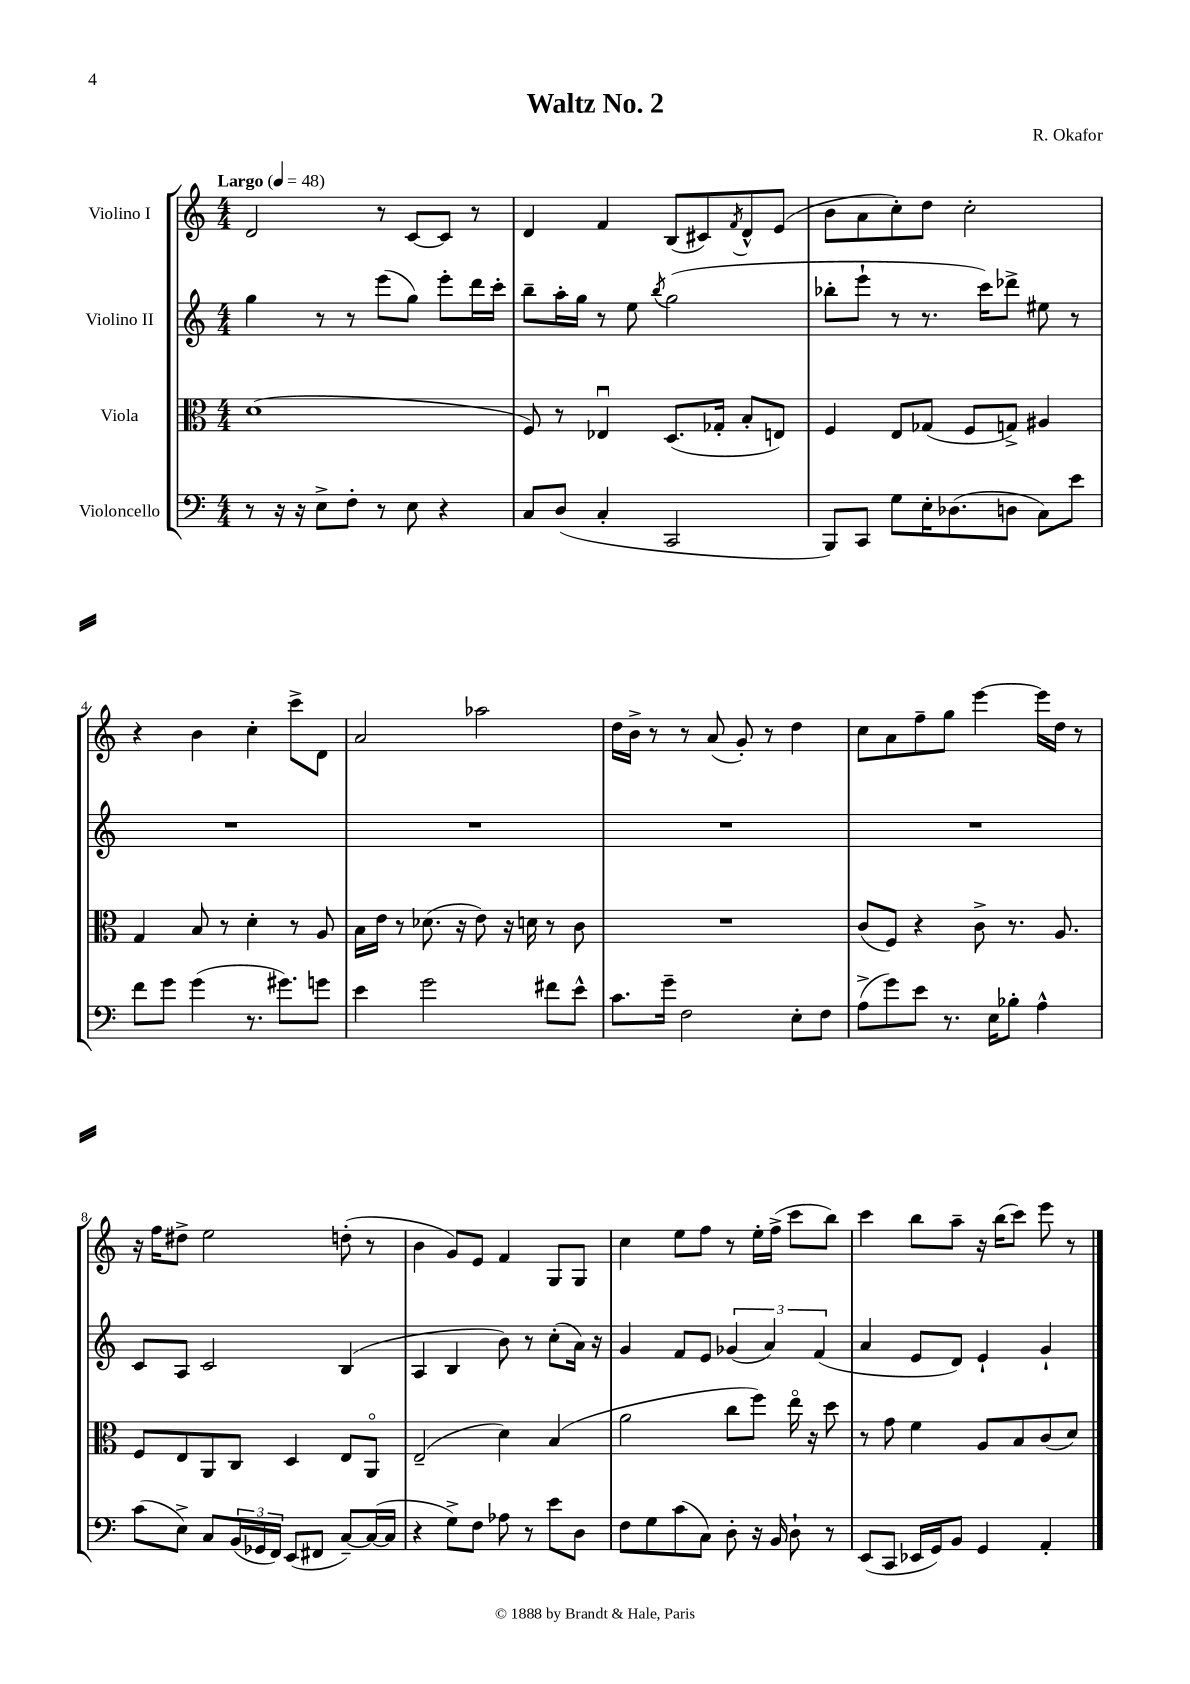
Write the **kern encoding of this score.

**kern	**kern	**kern	**kern
*staff4	*staff3	*staff2	*staff1
*clefF4	*clefC3	*clefG2	*clefG2
*k[]	*k[]	*k[]	*k[]
*M4/4	*M4/4	*M4/4	*M4/4
*MM48	*MM48	*MM48	*MM48
8r	(1d	4gg\	2d/
16r	.	.	.
16r	.	.	.
8E^\L	.	8r	.
8F'\J	.	8r	.
8r	.	(8eee\L	8r
8E\	.	8gg\J)	[8c/L
4r	.	8eee'\L	8c/]J
.	.	16ddd\L	8r
.	.	16ccc'\JJ	.
=	=	=	=
8C/L	8F/)	8bb~\L	4d/
(8D/J	8r	16aa'\L	.
.	.	16gg\JJ	.
4C'/	4E-u/	8r	4f/
.	.	8ee\	.
.	.	8qbb/	.
2CC/	(8.D/L	(2gg\	(8B/L
.	.	.	8c#/)
.	16G-'/Jk	.	.
.	.	.	8qf/
.	8B'/L	.	8d^^/
.	8E/J)	.	(8e/J
=	=	=	=
8BBB/L)	4F/	8bb-'\L	8b\L
8CC/J	.	8eee`\J	8a\
8G\L	8E/L	8r	8cc'\)
16E'\K	(8G-/J	8.r	8dd\J
(8.D-\	.	.	.
.	8F/L	.	2cc'\
.	.	16ccc\LK)	.
8D\J	8G^/J)	8ddd-^\J	.
8C\L)	4A#/	8ee#\	.
8e\J	.	8r	.
=	=	=	=
8f\L	4G/	1r	4r
8g\J	.	.	.
(4g\	8B/	.	4b\
.	8r	.	.
8.r	4d'\	.	4cc'\
8.g#\L)	.	.	.
.	8r	.	8ccc^\L
8g\J	8A/	.	8d\J
=	=	=	=
4e\	16B\LL	1r	2a/
.	16e\JJ	.	.
.	8r	.	.
2g\	(8.d-\	.	.
.	16r	.	.
.	8e\)	.	2aa-\
.	16r	.	.
.	16d\	.	.
8f#\L	8r	.	.
8e^^\J	8c\	.	.
=	=	=	=
8.c\L	1r	1r	16dd\LL
.	.	.	16b^\JJ
.	.	.	8r
16g~\Jk	.	.	.
2F\	.	.	8r
.	.	.	(8a/
.	.	.	8g'/)
.	.	.	8r
8E'\L	.	.	4dd\
8F\J	.	.	.
=	=	=	=
(8A^\L	(8c/L	1r	8cc\L
8g\)	8F/J)	.	8a\
8e\J	4r	.	8ff~\
8.r	.	.	8gg\J
.	8c^\	.	[4eee\
16E\LK	.	.	.
8B-'\J	8.r	.	.
4A^^\	.	.	16eee\]LL
.	8.A/	.	16dd\JJ
.	.	.	8r
=	=	=	=
(8c\L	8F/L	8c/L	16r
.	.	.	16ff\LK
8E^\J)	8E/	8A/J	8dd#^\J
8C/L	8AA/	2c/	2ee\
(24BB/L	8C/J	.	.
24GG-/	.	.	.
24FF/JJ)	.	.	.
(8EE/L	4D/	.	.
8FF#/J	.	.	.
[8C~/L)	8E/L	(4B/	(8dd'\
(16C/_L	8AAo/J	.	8r
16C/]JJ	.	.	.
=	=	=	=
4r	(2E~/	4A/	4b\
8G^\L)	.	4B/	8g/L)
8F\J	.	.	8e/J
8A-\	4d\)	8b\)	4f/
8r	.	8r	.
8e\L	(4B/	(8cc'\L	8G/L
8D\J	.	16a\Jk)	8G/J
.	.	16r	.
=	=	=	=
8F\L	2a\	4g/	4cc\
8G\	.	.	.
(8c\	.	8f/L	8ee\L
8C\J)	.	8e/J	8ff\J
8D'\	8cc\L	(6g-/	8r
16r	8ff\J)	.	16ee'\LL
.	.	6a/)	.
16BB/	.	.	(16ff^\JJ
8D`\	16eeo\	.	8ccc\L
.	16r	.	.
.	.	(6f/	.
8r	8dd\	.	8bb\J)
=	=	=	=
(8EE/L	8r	4a/	4ccc\
8CC/J	8g\	.	.
16EE-/LL	4f\	8e/L	8bb\L
16GG/J)	.	.	.
8BB/J	.	8d/J)	8aa~\J
4GG/	8A/L	4e`/	16r
.	.	.	(16bb\LK
.	8B/	.	8ccc\J)
4AA'/	(8c/	4g`/	8eee\
.	8d/J)	.	8r
==	==	==	==
*-	*-	*-	*-
